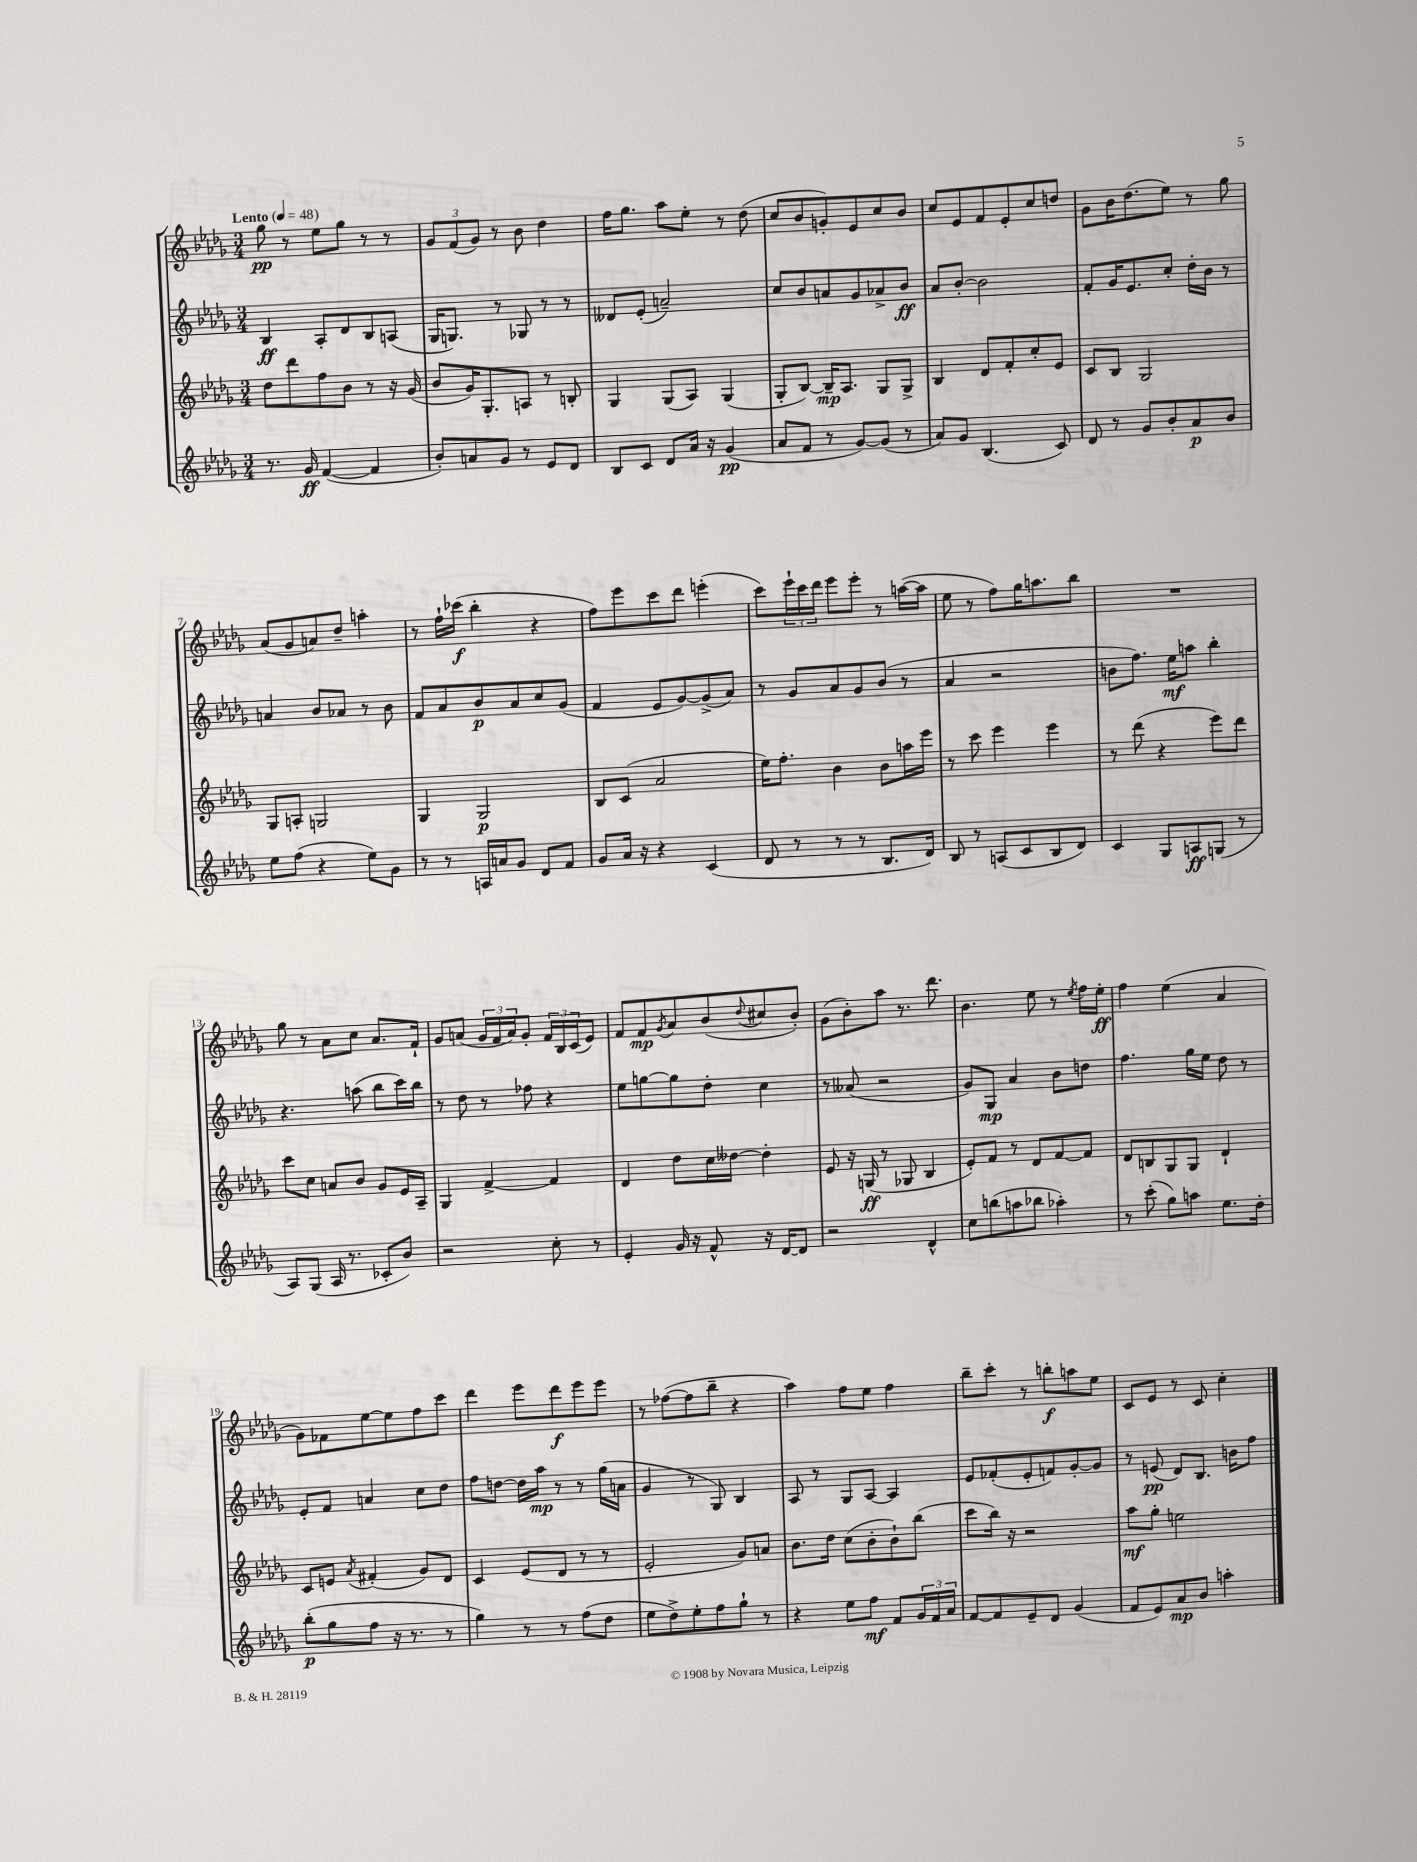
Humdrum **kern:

**kern	**kern	**kern	**kern
*staff4	*staff3	*staff2	*staff1
*clefG2	*clefG2	*clefG2	*clefG2
*k[b-e-a-d-g-]	*k[b-e-a-d-g-]	*k[b-e-a-d-g-]	*k[b-e-a-d-g-]
*M3/4	*M3/4	*M3/4	*M3/4
*MM48	*MM48	*MM48	*MM48
8.r	8dd-	4B-	8gg-
.	8ddd-	.	8r
16g-	.	.	.
([4f	8ff	8A-'	8ee-
.	8b-	8d-	8gg-
4f]	8r	8B-	8r
.	16r	(8A	8r
.	(16g-	.	.
=	=	=	=
8b-')	8b-	16G-	12g-
.	.	8.G)	.
.	.	.	(12f
8a	16g-)	.	.
.	.	.	12g-)
.	8.G-'	.	.
8g-	.	8r	8r
8r	8A	8G-	8b-
8e-	8r	8r	4dd-
8d-	8B'	8r	.
=	=	=	=
8B-	4G-	8d--	16ff
.	.	.	8.gg-
8c	.	(8e-'	.
8d-	(8G-	2a~)	8aa-
16a-	8A-)	.	8ee-'
16r	.	.	.
(4g-	(4G-	.	8r
.	.	.	(8dd-
=	=	=	=
8a-	8G-'	8cc	8cc
8f	[8B-)	8b-	8b-
8r	16B-~]	8a	8g')
.	8.A-	.	.
[8g-)	.	8g-	8e-
(8g-]	8G-	8a-^	8cc
8r	8G-^	8b-	8b-
=	=	=	=
8a-)	4B-	8a-	8cc
8g-	.	[8b-'	8e-
(4.B-	8d-	2b-]	8f
.	8f'	.	8e-'
.	8cc'	.	8cc
8c)	8e-	.	8dd
=	=	=	=
8d-	8c	8f'	8g-
8r	8B-	16g-	16b-
.	.	8.e-	(8.dd-
8g-	2G-	.	.
8b-'	.	8cc'	8ee-)
8a-	.	16dd-'	8r
.	.	16b-	.
8b-	.	8r	8gg-
=	=	=	=
8ee-	8G-	4a	(8a-
(8ff	8A'	.	8g-
4r	2G	8b-	8a)
.	.	8a-	8dd-~
8ee-)	.	8r	4aa'
8g-	.	8b-	.
=	=	=	=
8r	4G-	8f	8r
8r	.	8a-	16ff`
.	.	.	(16ccc-
16A	2G-	8b-	4bb-'
16a	.	.	.
8g-	.	8a-	.
8d-	.	8cc	4r
8f	.	(8g-	.
=	=	=	=
8g-	8B-	4f	8ff)
16a-	(8c	.	8eee-
16r	.	.	.
4r	2a-	8e-	8ccc
.	.	[8g-)	8ddd-
(4c	.	(8g-^]	(4eee'
.	.	8a-)	.
=	=	=	=
8d-	16ee-)	8r	8ccc)
.	8.ff'	.	.
8r	.	8g-	24eee-`
.	.	.	24ccc
.	.	.	24ddd-
8r	4b-	8a-	8eee-
8r	.	8g-	8eee-'
8.B-	8b-	(8b-	8r
.	16aa	8r	([16aa
16d-)	16eee-	.	16aa]
=	=	=	=
8B-	8r	4a-	8ee-
8r	8ccc	.	8r
(8A	4eee-	2r	8ff)
8c	.	.	16gg-
.	.	.	8.aa
8B-	4eee-	.	.
8d-)	.	.	8bb-
=	=	=	=
4c	8r	8b	2.r
.	(8ddd-	8.ff)	.
8G-	4r	.	.
.	.	16ee-	.
8A	.	8aa	.
(8G	8eee-)	4bb-'	.
8r	8ddd-	.	.
=	=	=	=
8A-)	8ccc	4.r	8gg-
(8G-	8cc	.	8r
16A-	8a	.	8a-
8.r	.	.	.
.	8b-	(8aa	8cc
8c-'	8g-	8bb-	8.a-
8b-)	16e-	16ccc)	.
.	16A-~	16bb-	16f`
=	=	=	=
2r	4G-	8r	8g-
.	.	8dd-	(8a
.	[4f^	8r	24g-
.	.	.	24f
.	.	.	24a)
.	.	8ff-	8g-'
8cc'	4f]	4r	24f
.	.	.	24B-
.	.	.	(24c
8r	.	.	8e-)
=	=	=	=
4e-'	4d-	8ee-	8f
.	.	[8gg	8f
.	.	.	8qg-
16g-	8dd-	8gg]	8a-
16r	.	.	.
8f^^	16cc	8dd-'	(8b-
.	[16dd--	.	.
.	.	.	8qqdd-
16r	4dd--']	4cc	8cc#
[16d-	.	.	.
8d-]	.	.	8b-')
=	=	=	=
2r	8e-	8r	(8g-
.	16r	(8a--	8b-')
.	(16G	.	.
.	8r	2r	8aa-
.	8G-	.	8.r
4d-^^	4B-	.	.
.	.	.	8.ddd-
=	=	=	=
8cc	8e-')	8g-)	4.b-
(8bb	8f	8G-	.
8aa	8r	4a-	.
8bb-	8d-	.	8ee-
4aa-')	[8f	8b-	8r
.	.	.	8qee-
.	8f]	8dd	16ff
.	.	.	16ee-'
=	=	=	=
8r	8d-	4.ff	4ff
(8ccc'	8B	.	.
8gg-)	8G-	.	(4ee-
8aa	8G-	16gg-	.
.	.	16ee-	.
8.ee-	4d-`	8dd-	4a-
.	.	8r	.
16dd-'	.	.	.
=	=	=	=
(8bb-'	8c	8e-'	8g-)
8gg-	8e	8f	8f-
.	8qa-	.	.
8ff	(4f#'	4a	[8ee-
16r	.	.	8ee-]
8.r	.	.	.
.	8g-)	8cc	8ff
8r	8d-	8dd-	8ccc
=	=	=	=
4gg-)	4c	8ff	4ddd-
.	.	[8dd	.
8r	(8e-	16dd]	8eee-
.	.	16aa-	.
8r	8d-	8r	8ddd-
(8ff	8r	8r	8eee-
8dd-	8r	(16gg-	8eee-
.	.	16a	.
=	=	=	=
8ee-	2e-'	4g-	8r
8dd-^)	.	.	([8ff-
8ee-'	.	8r	8ff-]
8ff	.	8G-)	8bb-~
8gg-`	8g-)	4B-	4r
8r	8a	.	.
=	=	=	=
4r	8.b-	8A-	4aa-)
.	.	8r	.
.	16dd-	.	.
8ee-	(8cc	8G-	8ff
8ff	8b-'	[8A-	8ee-
8f	8b-`)	4A-]	4ff
24g-	(8bb-	.	.
24f	.	.	.
24a-	.	.	.
=	=	=	=
[8f	8ccc	8e-	8bb-~
8f]	16bb-)	(8f-'	8ccc'
.	16r	.	.
8e-~	2r	8e-'	8r
8d-	.	8f)	8bb'
(4g-	.	[8g-'	8aa
.	.	8g-]	8ee-
=	=	=	=
8f	8aa-	8r	8c
8e-)	8gg-'	(8e	8e-
8a-	2ee	8d-)	8r
8b-	.	8.B-	8c
4aa'	.	.	4cc'
.	.	16b	.
.	.	8ff	.
==	==	==	==
*-	*-	*-	*-
